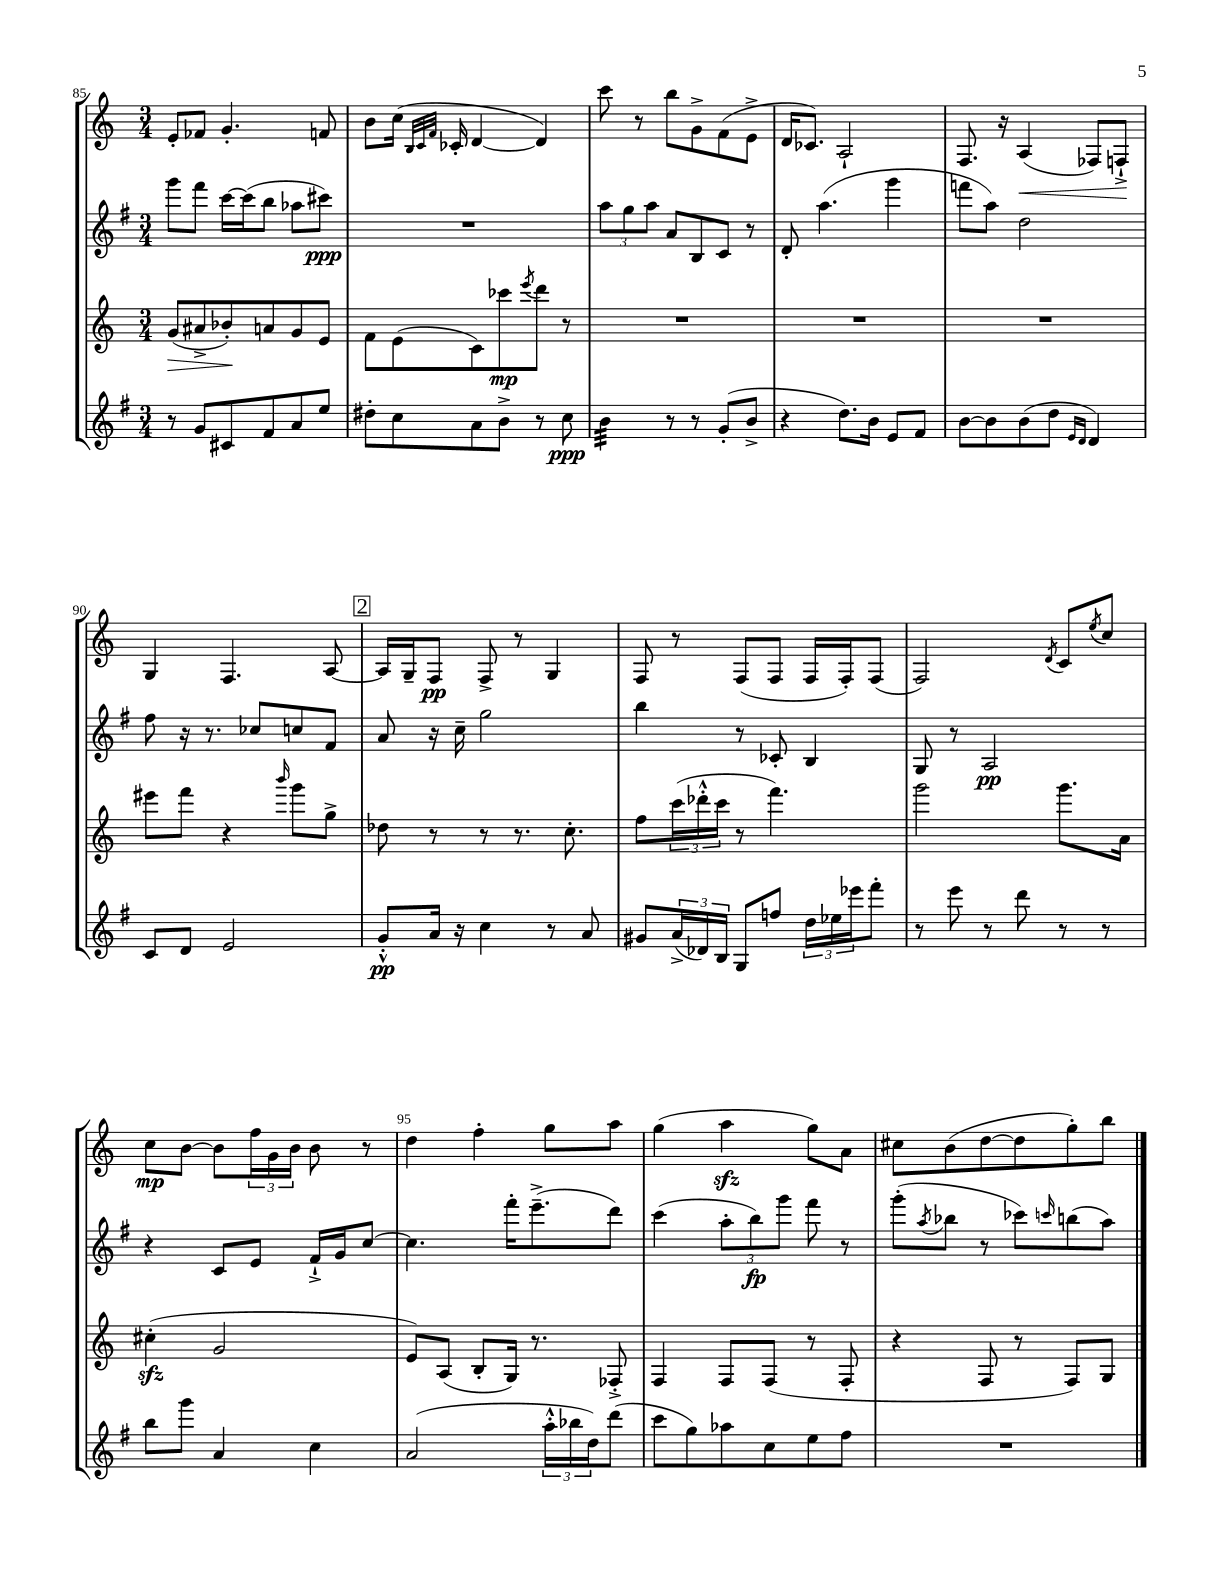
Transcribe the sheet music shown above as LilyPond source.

<<
\new StaffGroup <<
\new Staff = "s0" {
    \clef treble \key c \major \numericTimeSignature \time 3/4
    e'8-. fes'8 g'4.-. f'8 |
    b'8 c''16( \grace { b32 c'32 f'32 } ces'16-. d'4~ d'4) |
    c'''8 r8 b''8 g'8-> f'8( e'8-> |
    d'16 ces'8.) a2-! |
    f8. r16 a4\<( fes8) f8-!->\! |
    g4 f4. a8~ |
    \mark \markup { \box "2" } a16 g16-- f8\pp f8-> r8 g4 |
    f8 r8 f8( f8 f16 f16-.) f8( |
    f2) \acciaccatura { d'8 } c'8 \acciaccatura { e''8 } c''8 |
    c''8\mp b'8~ b'8 \tuplet 3/2 { f''16 g'16 b'16 } b'8 r8 |
    d''4 f''4-. g''8 a''8 |
    g''4( a''4\sfz g''8) a'8 |
    cis''8 b'8( d''8~ d''8 g''8-.) b''8 \bar "|." |
}
\new Staff = "s1" {
    \clef treble \key g \major \numericTimeSignature \time 3/4
    g'''8 fis'''8 c'''16~ c'''16( b''8 aes''8 cis'''8\ppp) |
    R2. |
    \tuplet 3/2 { a''8 g''8 a''8 } a'8 b8 c'8 r8 |
    d'8-. a''4.( g'''4 |
    f'''8 a''8) d''2 |
    fis''8 r16 r8. ces''8 c''8 fis'8 |
    \mark \markup { \box "2" } a'8 r16 c''16-- g''2 |
    b''4 r8 ces'8-. b4 |
    g8 r8 a2\pp |
    r4 c'8 e'8 fis'16-!-> g'16 c''8~ |
    c''4. fis'''16-. e'''8.--->( d'''8) |
    c'''4( \tuplet 3/2 { a''8-. b''8\fp) g'''8 } fis'''8 r8 |
    g'''8-.( \acciaccatura { a''8 } bes''8 r8 ces'''8) \grace { c'''16 } b''8( a''8) \bar "|." |
}
\new Staff = "s2" {
    \clef treble \key c \major \numericTimeSignature \time 3/4
    g'8\>( ais'8-> bes'8-.\!) a'8 g'8 e'8 |
    f'8 e'8( c'8) ces'''8\mp \acciaccatura { e'''8 } d'''8 r8 |
    R2. |
    R2. |
    R2. |
    eis'''8 f'''8 r4 \grace { b'''16 } g'''8 g''8-> |
    \mark \markup { \box "2" } des''8 r8 r8 r8. c''8.-. |
    f''8 \tuplet 3/2 { c'''16( des'''16-.-^ c'''16 } r8 f'''4.) |
    g'''2 g'''8. a'16 |
    cis''4-.\sfz( g'2 |
    e'8) a8( b8-. g16) r8. fes8-.-> |
    f4 f8 f8( r8 f8-. |
    r4 f8 r8 f8) g8 \bar "|." |
}
\new Staff = "s3" {
    \clef treble \key g \major \numericTimeSignature \time 3/4
    r8 g'8 cis'8 fis'8 a'8 e''8 |
    dis''8-. c''8 a'8 b'8-> r8 c''8\ppp |
    b'4:32 r8 r8 g'8-.( b'8-> |
    r4 d''8.) b'16 e'8 fis'8 |
    b'8~ b'8 b'8( d''8 \grace { e'16 d'16 } d'4) |
    c'8 d'8 e'2 |
    \mark \markup { \box "2" } g'8-.-^\pp a'16 r16 c''4 r8 a'8 |
    gis'8 \tuplet 3/2 { a'16->( des'16) b16 } g8 f''8 \tuplet 3/2 { d''16 ees''16 ees'''16 } fis'''8-. |
    r8 e'''8 r8 d'''8 r8 r8 |
    b''8 g'''8 a'4 c''4 |
    a'2( \tuplet 3/2 { a''16-.-^ bes''16 d''16) } d'''8( |
    c'''8 g''8) aes''8 c''8 e''8 fis''8 |
    R2. \bar "|." |
}
>>
>>
\layout { \context { \Score currentBarNumber = #85 \override BarNumber.break-visibility = ##(#f #t #t) barNumberVisibility = #(every-nth-bar-number-visible 5) } }
